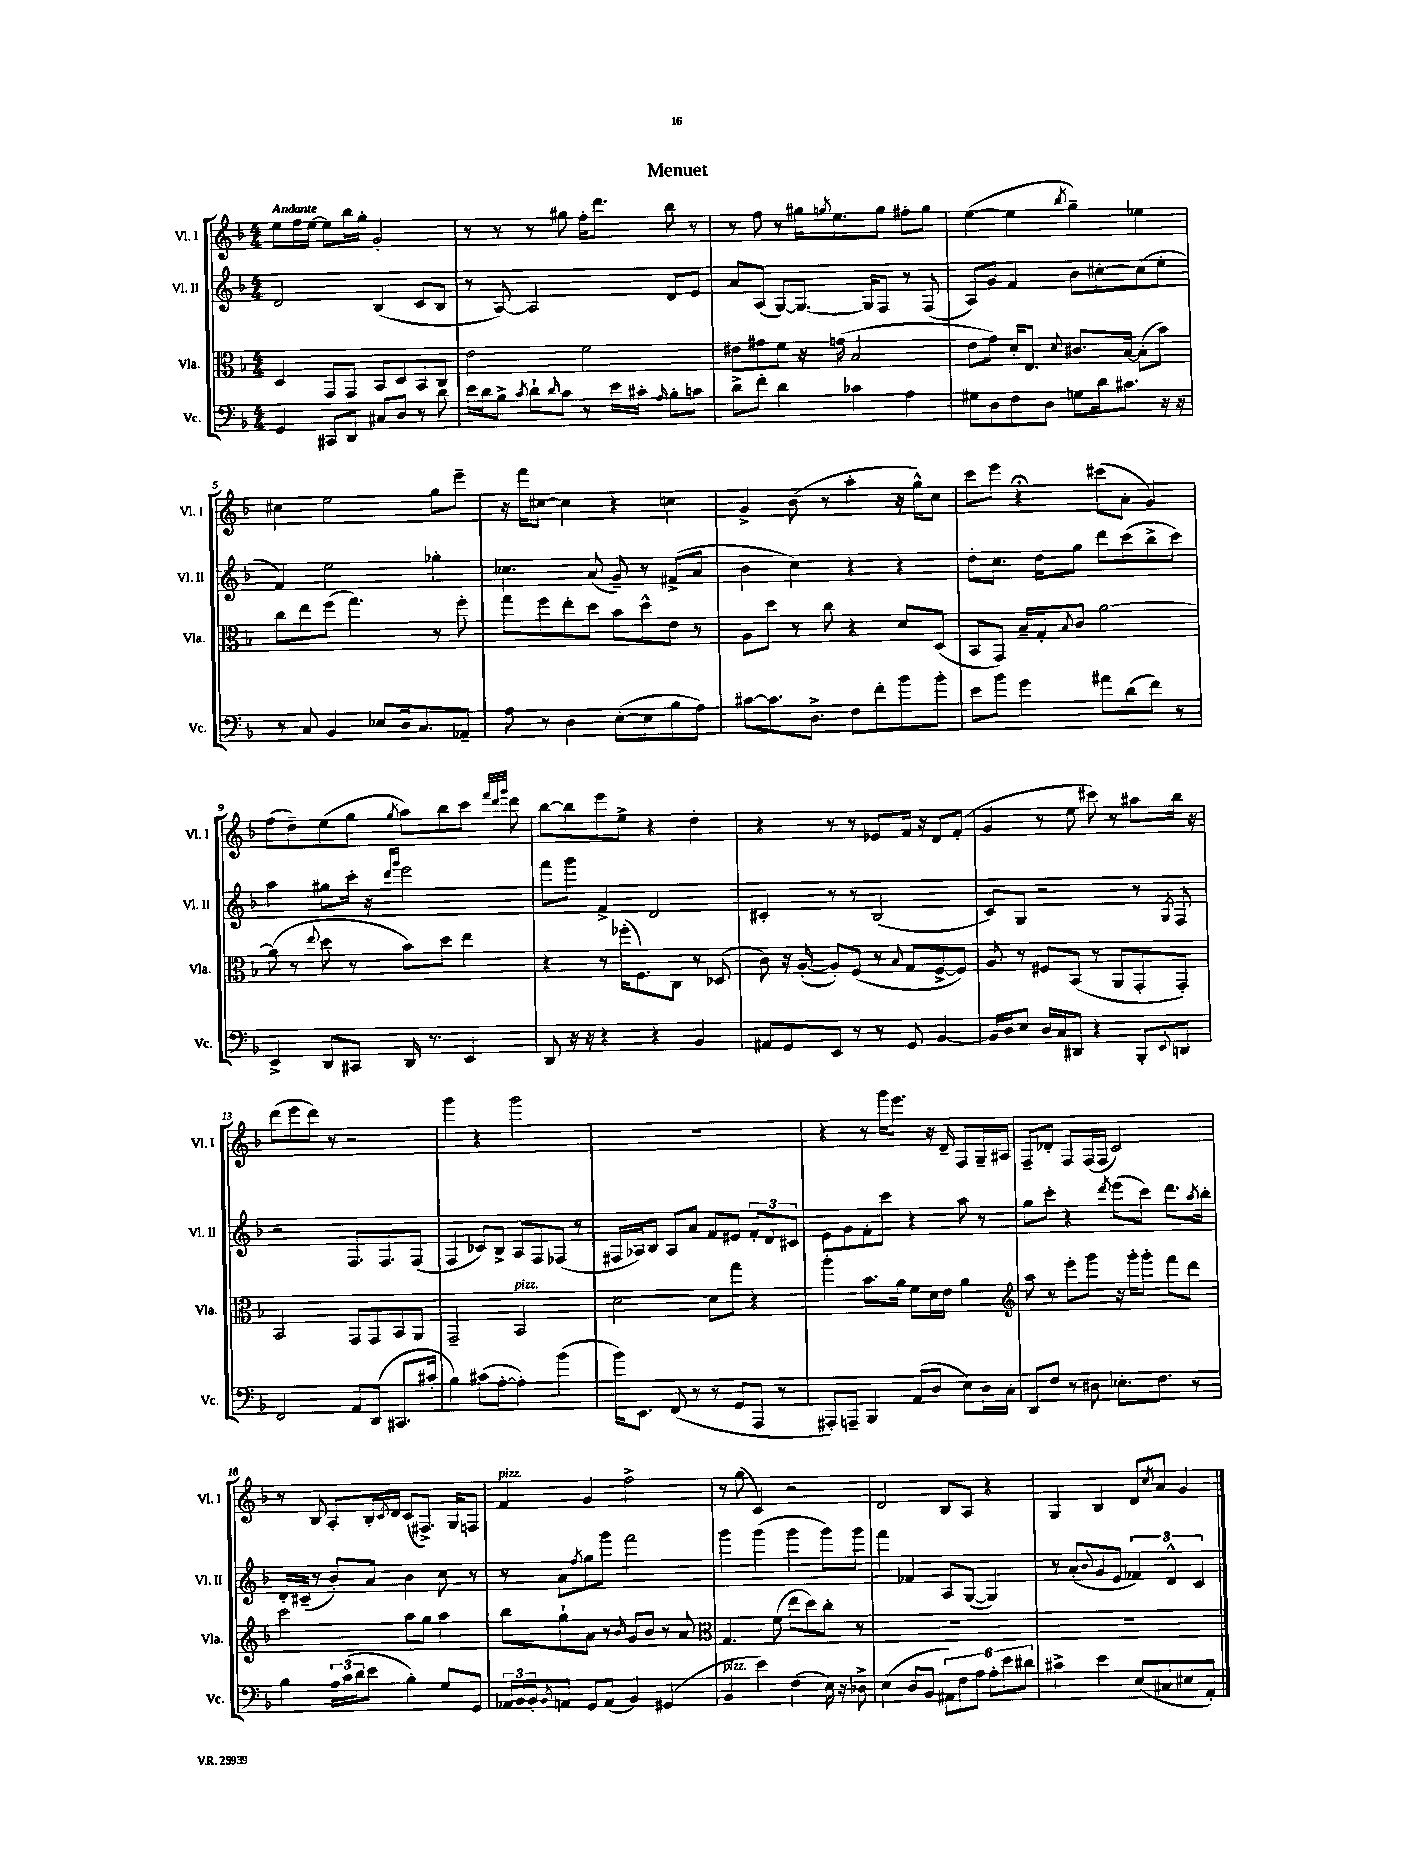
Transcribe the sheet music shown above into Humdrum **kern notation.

**kern	**kern	**kern	**kern
*staff4	*staff3	*staff2	*staff1
*clefF4	*clefC3	*clefG2	*clefG2
*k[b-]	*k[b-]	*k[b-]	*k[b-]
*M4/4	*M4/4	*M4/4	*M4/4
4GG	4D	2d	8ee
.	.	.	16ff
.	.	.	[16ee
8CC#	8GG	.	8ee]
8DD	8GG	.	16bb-
.	.	.	16gg'
8C#	8BB-	(4B-	2g'
8D	8D	.	.
8r	8BB-	8c	.
8d	8C	8B-	.
=	=	=	=
16e	2e	8r	8r
16d	.	.	.
8B-^	.	[8A)	8r
8qc	.	.	.
8d`	.	2A]	8r
16qqd	.	.	.
8c	.	.	8gg#
8r	2f	.	16ff'
.	.	.	8.ddd
16e	.	.	.
16c#'	.	.	.
16qqA	.	.	.
8B-'	.	8d	8bb-
8c	.	8e	8r
=	=	=	=
8d^	8e#	8a	8r
8f'	8g#	(8A	8ff
4d	8f	[8G)	8r
.	16r	8.G_	16gg#
.	.	.	8qgg
.	(16g	.	8.ee
4c-	2B-	.	.
.	.	16G]	.
.	.	8F	8gg
4A	.	8r	8ff#'
.	.	(8F	8gg
=	=	=	=
8G#	8e	8A)	([4ee
8D	8g)	8g	.
8F	16d'	4f	4ee]
.	8.E	.	.
8D	.	.	.
.	8qqd	.	8qbb-
8G	8.c#	8b-	4gg~)
16d	.	[8cc#'	.
8.c#	[16B-	.	.
.	(8B-']	(8cc#]	4ee-
16r	8b-)	8ee'	.
16r	.	.	.
=	=	=	=
8r	8cc	4f)	4cc#
8C	8ee	.	.
4BB-	(8ff	2ee	2ee
.	4.gg)	.	.
8E-	.	.	.
16D	.	.	.
8.C	.	.	.
.	8r	4gg-'	8gg
8AA-~	8ff'	.	8eee~
=	=	=	=
8A	8gg	4.cc-	16r
.	.	.	16fff
8r	8ff	.	[8cc#
4D	8ee'	.	4cc#]
.	8dd	(8a	.
([8E'	8b-	8g~)	4r
8E]	8dd^^	8r	.
8B-	8e	(8f#^	4cc
8A)	8r	8a	.
=	=	=	=
[8c#	8A	4b-	4g^
8.c#]	8dd	.	.
.	8r	4cc)	(8b-
8.D^	.	.	.
.	8cc	.	8r
8F	4r	4r	4aa'
8f'	.	.	.
8b-	8d	4r	16r
.	.	.	16gg^^)
8b-'	(8D	.	8cc
=	=	=	=
8e	8BB-	8dd'	8ccc
8b-	8GG)	8.cc	8eee
4g	16B-~	.	4r;
.	16G'	16dd	.
.	8qB-	.	.
.	8c	8gg	.
8a#	[2a	8ddd	(8ccc#
(8d	.	(8ccc	8a'
8f)	.	8bb-^	4g)
8r	.	8ccc)	.
=	=	=	=
4EE^	(8a]	4aa	(8ff
.	8r	.	8dd~)
.	8qqee	.	.
8DD	8dd	8gg#	(8ee
8CC#	8r	16ccc'	8gg
.	.	16r	.
.	.	16qqddd	.
.	.	16qqggg	8qgg
16DD	8b-)	2eee	8aa)
8.r	.	.	.
.	8dd	.	8bb-
4EE	4ee	.	8ccc
.	.	.	32qqfff
.	.	.	32qqddd
.	.	.	32qqggg
.	.	.	8ddd
=	=	=	=
8DD	4r	8fff	[8bb-
16r	.	8ggg	8bb-]
16r	.	.	.
4r	8r	4f^	8eee
.	(16ff-'	.	8ee^
.	8.F)	.	.
4r	.	2d	4r
.	8C	.	.
4BB-	8r	.	4dd'
.	(8D-	.	.
=	=	=	=
8AA#	8c)	4c#'	4r
8GG	16r	.	.
.	([16A'	.	.
8EE	8A'])	8r	8r
8r	(8F	8r	8r
8r	8r	(2B-	8e-
.	16qqB-	.	.
8GG	8G	.	16f
.	.	.	16r
[4BB-	[8F^	.	8d
.	8F])	.	(8f'
=	=	=	=
16BB-]	8A	8c)	4g
16D	.	.	.
8E	8r	8G	.
16D	8F#	2r	8r
16C	.	.	.
8DD#	(8BB-	.	8ee
4r	8r	.	8ccc#)
.	8AA	.	8r
8BBB-'	8GG'	8r	8aa#
8qqEE	.	8qG	.
8DD	8GG')	8F	16bb-
.	.	.	16r
=	=	=	=
2FF	2BB-	2r	(8ddd
.	.	.	8eee
.	.	.	8ddd)
.	.	.	8r
8AA	8GG	8.F	2r
(8DD	8GG	.	.
.	.	8.F	.
8.CC#	8BB-	.	.
.	8AA	(8F	.
16c#'	.	.	.
=	=	=	=
4B-)	2GG~	4F	4ggg
(8c#	.	8c-)	4r
[8A'	.	8B-^	.
4A'])	2BB-	8A	2ggg
.	.	8F	.
(4b-	.	(8F-	.
.	.	8r	.
=	=	=	=
16b-)	[2d	16F#	1r
8.EE	.	16A-)	.
.	.	8B-	.
(8FF	.	8A-	.
8r	.	8a	.
8r	8d]	8f	.
8GG	8gg	8e#	.
8AAA	4r	12f'	.
.	.	12d	.
8r	.	.	.
.	.	12c#	.
=	=	=	=
8AAA#')	4aa'	8e	4r
8AAA~	.	8g	.
4BBB-	8.b-	8f'	8r
.	.	8ccc	16ggg
.	16a	.	8.eee
(8AA	8f	4r	.
8D	16d	.	16r
.	16e	.	16d~
8E)	4a	8aa	8F
16D	.	8r	16G~
16C'	.	.	16A#
=	=	=	=
*	*clefG2	*	*
8DD	8aa	8gg	8F~
8F	8r	8ccc'	8d-'
8r	8eee'	4r	8F
8D#	8ggg	.	(16F
.	.	.	16F
.	.	8qddd	.
8.E-'	16r	(8eee	2c)
.	16ggg'	.	.
.	8ggg'	8ccc)	.
8.F	.	.	.
.	8fff	8.ddd	.
8r	8ddd	.	.
.	.	8qaa	.
.	.	16bb-'	.
=	=	=	=
4B-	2ccc	16d'	8r
.	.	(16c#~	.
.	.	8r	8B-
24A	.	8b-')	8A'
(24c	.	.	.
24d	.	.	.
8e	.	8a	16B-'
.	.	.	8qc
.	.	.	16d
4B-')	8aa	4b-	(8c
.	8gg	.	8.F#^)
8G	4aa	8cc	.
.	.	.	16G
8GG	.	8r	8F
=	=	=	=
24AA-	8bb-	8r	4f
24BB-	.	.	.
24BB-'	.	.	.
8qBB-	.	.	.
8AA	8gg`	8a	.
.	.	8qff	.
8GG	8a	8gg	4g
(8AA	8r	8ggg	.
.	16qqb-	.	.
4BB-)	8g	2fff	2ff^
.	8b-	.	.
(4GG#	8r	.	.
.	8a	.	.
=	=	=	=
*	*clefC3	*	*
4BB-	4.G	4ggg	8r
.	.	.	(8gg
4e)	.	(4ggg	4c)
.	(8f	.	.
(4F	8ee	4ggg	2r
.	8dd)	.	.
16E)	8cc'	8ggg)	.
16r	.	.	.
8D-^	8r	8ggg	.
=	=	=	=
(4E	1r	4fff	2d
8D	.	4f-	.
8BB-	.	.	.
12AA#)	.	8A	8B-
12F	.	.	.
.	.	([8G	8A
12A	.	.	.
12A'	.	4G])	4r
12e	.	.	.
12d#	.	.	.
=	=	=	=
4c#^	1r	8r	4G
.	.	(8a'	.
.	.	8qqb-	.
4e	.	8g	4B-
.	.	8e	.
(8E	.	6f-)	8d
.	.	.	8qcc
8C#	.	.	8a
.	.	6d^^	.
8E#	.	.	4g
.	.	6c	.
8AA')	.	.	.
==	==	==	==
*-	*-	*-	*-
